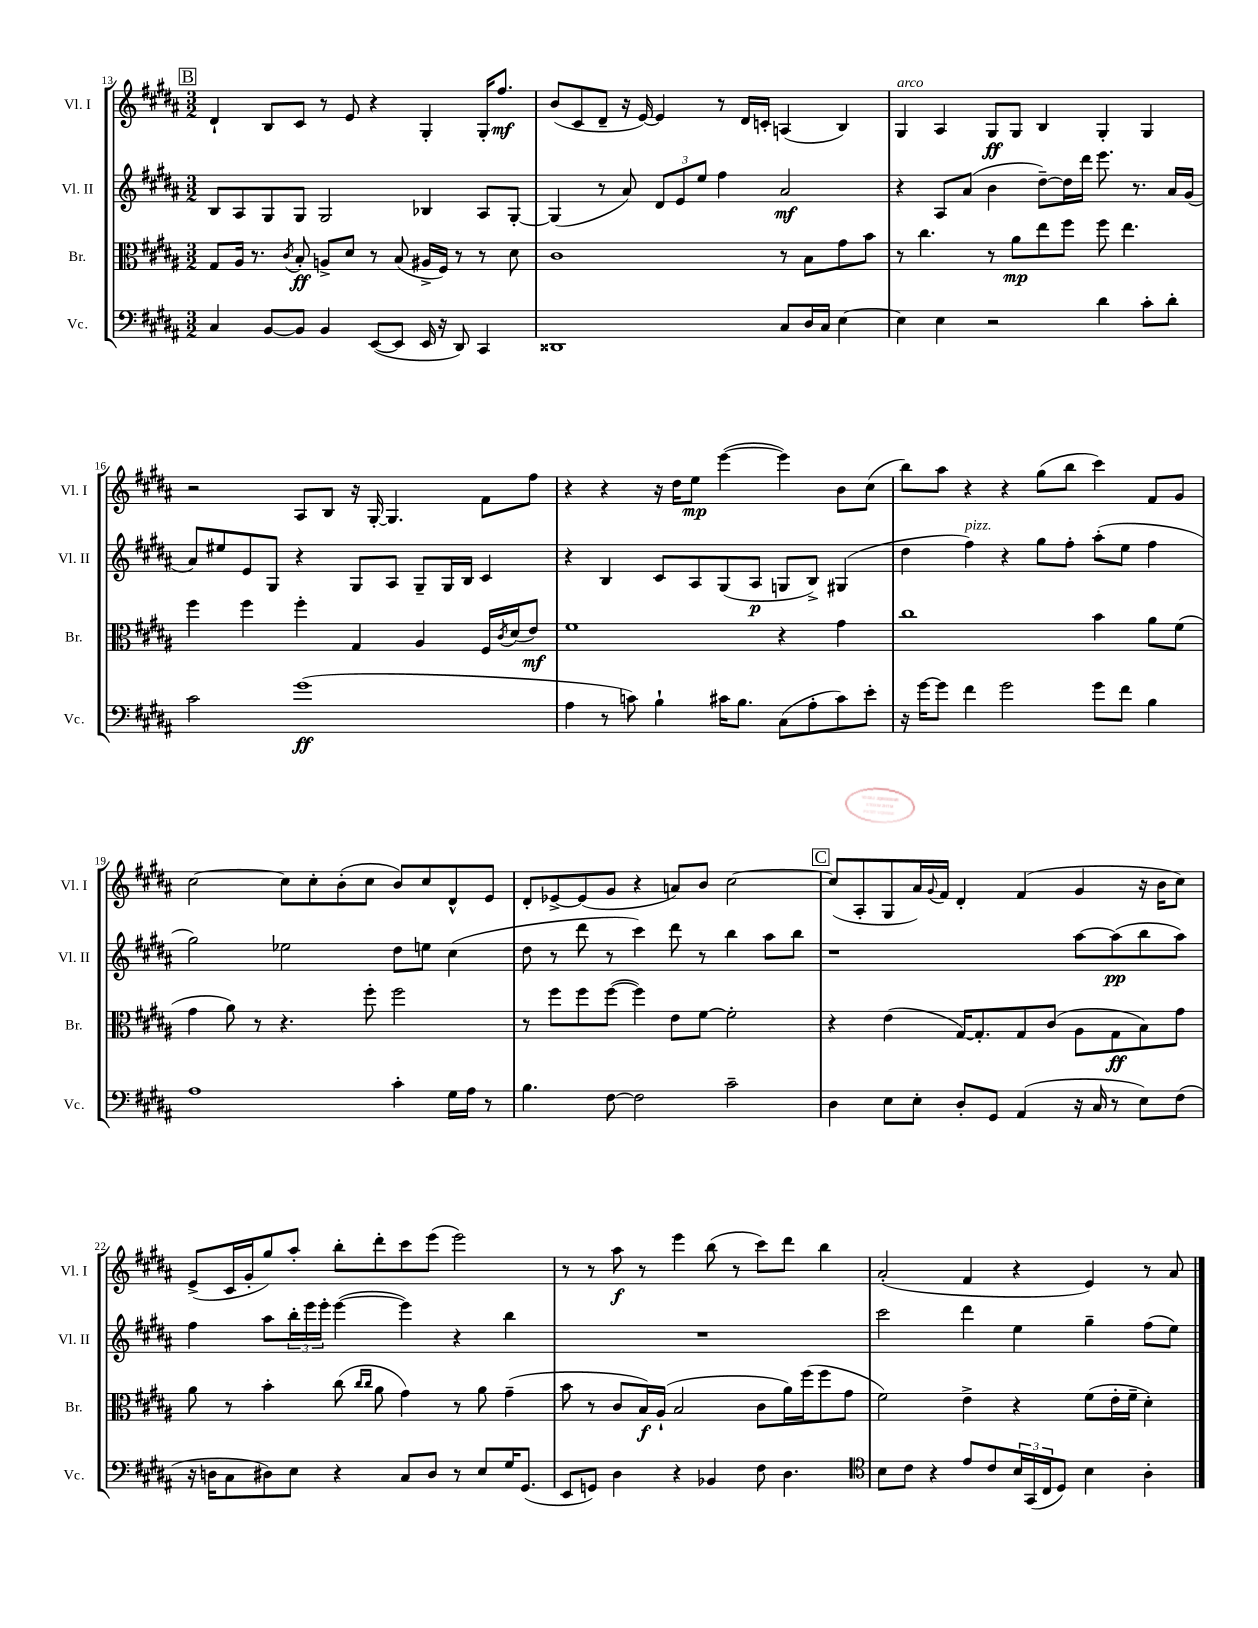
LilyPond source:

<<
\new StaffGroup <<
\new Staff = "s0" \with { instrumentName = "Vl. I" shortInstrumentName = "Vl. I" } {
    \clef treble \key b \major \numericTimeSignature \time 3/2
    \mark \markup { \box "B" } dis'4-! b8 cis'8 r8 e'8 r4 gis4-. gis16-. fis''8.\mf |
    b'8( cis'8 dis'8-- r16 e'16~) e'4 r8 dis'16 c'16-. a4( b4) |
    gis4^\markup { \italic "arco" } ais4 gis8\ff gis8 b4 gis4-. gis4 |
    r2 ais8 b8 r16 gis16~-. gis4. fis'8 fis''8 |
    r4 r4 r16 dis''16 e''8\mp e'''4~( e'''4) b'8 cis''8( |
    b''8) ais''8 r4 r4 gis''8( b''8 cis'''4) fis'8 gis'8 |
    cis''2~ cis''8 cis''8-. b'8-.( cis''8 b'8) cis''8 dis'8-^ e'8 |
    dis'8-. ees'8~-> ees'8( gis'8 r4 a'8) b'8 cis''2~ |
    \mark \markup { \box "C" } cis''8( ais8-. gis8 ais'16) \appoggiatura { gis'8 } fis'16 dis'4-. fis'4( gis'4 r16 b'16 cis''8) |
    e'8->( cis'16 gis'16-. gis''8) ais''8-. b''8-. dis'''8-. cis'''8 e'''8( e'''2) |
    r8 r8 ais''8\f r8 e'''4 b''8( r8 cis'''8) dis'''8 b''4 |
    ais'2-.( fis'4 r4 e'4) r8 ais'8 \bar "|." |
}
\new Staff = "s1" \with { instrumentName = "Vl. II" shortInstrumentName = "Vl. II" } {
    \clef treble \key b \major \numericTimeSignature \time 3/2
    \mark \markup { \box "B" } b8 ais8 gis8 gis8 gis2 bes4 ais8 gis8~-. |
    gis4( r8 ais'8) \tuplet 3/2 { dis'8 e'8 e''8 } fis''4 ais'2\mf |
    r4 ais8 ais'8( b'4 dis''8~--) dis''16 dis'''16 e'''8. r8. ais'16 gis'16( |
    ais'8) eis''8 e'8 gis8 r4 gis8 ais8 gis8-- gis16 b16 cis'4 |
    r4 b4 cis'8 ais8 gis8( ais8\p g8 b8->) gis4( |
    dis''4 fis''4^\markup { \italic "pizz." }) r4 gis''8 fis''8-. ais''8-.( e''8 fis''4 |
    gis''2) ees''2 dis''8 e''8 cis''4( |
    dis''8 r8 dis'''8 r8 cis'''4) dis'''8 r8 b''4 ais''8 b''8 |
    \mark \markup { \box "C" } r1 ais''8~ ais''8\pp( b''8 ais''8) |
    fis''4 ais''8 \tuplet 3/2 { b''16-. e'''16 e'''16-. } e'''4~( e'''4) r4 b''4 |
    R1. |
    cis'''2 dis'''4 e''4 gis''4-- fis''8( e''8) \bar "|." |
}
\new Staff = "s2" \with { instrumentName = "Br." shortInstrumentName = "Br." } {
    \clef alto \key b \major \numericTimeSignature \time 3/2
    \mark \markup { \box "B" } gis8 ais16 r8. \acciaccatura { cis'8 } b8-.\ff a8-> dis'8 r8 b8( ais16-> fis16) r8 r8 dis'8 |
    cis'1 r8 b8 gis'8 b'8 |
    r8 cis''4. r8 ais'8\mp e''8 fis''8 fis''8 e''4. |
    fis''4 fis''4 fis''4-. gis4 ais4 fis16 \acciaccatura { cis'8 } dis'16( e'8\mf) |
    fis'1 r4 gis'4 |
    cis''1 b'4 ais'8 fis'8( |
    gis'4 ais'8) r8 r4. fis''8-. fis''2 |
    r8 fis''8 fis''8 fis''8~( fis''4) e'8 fis'8~ fis'2-. |
    \mark \markup { \box "C" } r4 e'4( gis16~) gis8.-. gis8 cis'8( ais8 gis8\ff b8) gis'8 |
    ais'8 r8 b'4-. cis''8( \grace { cis''16 cis''16 } ais'8 gis'4) r8 ais'8 gis'4--( |
    b'8 r8 cis'8 b16\f) ais16-!( b2 cis'8 ais'16) fis''16( fis''8 gis'8 |
    fis'2) e'4-> r4 fis'8( e'16-. fis'16-- dis'4-.) \bar "|." |
}
\new Staff = "s3" \with { instrumentName = "Vc." shortInstrumentName = "Vc." } {
    \clef bass \key b \major \numericTimeSignature \time 3/2
    \mark \markup { \box "B" } cis4 b,8~ b,8 b,4 e,8~( e,8 e,16 r16 dis,8) cis,4 |
    disis,1 cis8 dis16 cis16 e4~ |
    e4 e4 r2 dis'4 cis'8-. dis'8-. |
    cis'2 gis'1\ff( |
    ais4 r8 c'8) b4-! cis'16 b8. cis8( ais8-. cis'8) e'8-. |
    r16 gis'16~ gis'8 fis'4 gis'2 gis'8 fis'8 b4 |
    ais1 cis'4-. gis16 ais16 r8 |
    b4. fis8~ fis2 cis'2-- |
    \mark \markup { \box "C" } dis4 e8 e8-. dis8-. gis,8 ais,4( r16 cis16 r8 e8) fis8( |
    r16 d16 cis8 dis8) e8 r4 cis8 dis8 r8 e8 gis16 gis,8.( |
    e,8 g,8) dis4 r4 bes,4 fis8 dis4. |
    \clef tenor b8 cis'8 r4 e'8 cis'8 \tuplet 3/2 { b16 gis,16( cis16 } dis8) b4 ais4-. \bar "|." |
}
>>
>>
\layout { \context { \Score currentBarNumber = #13 } }
